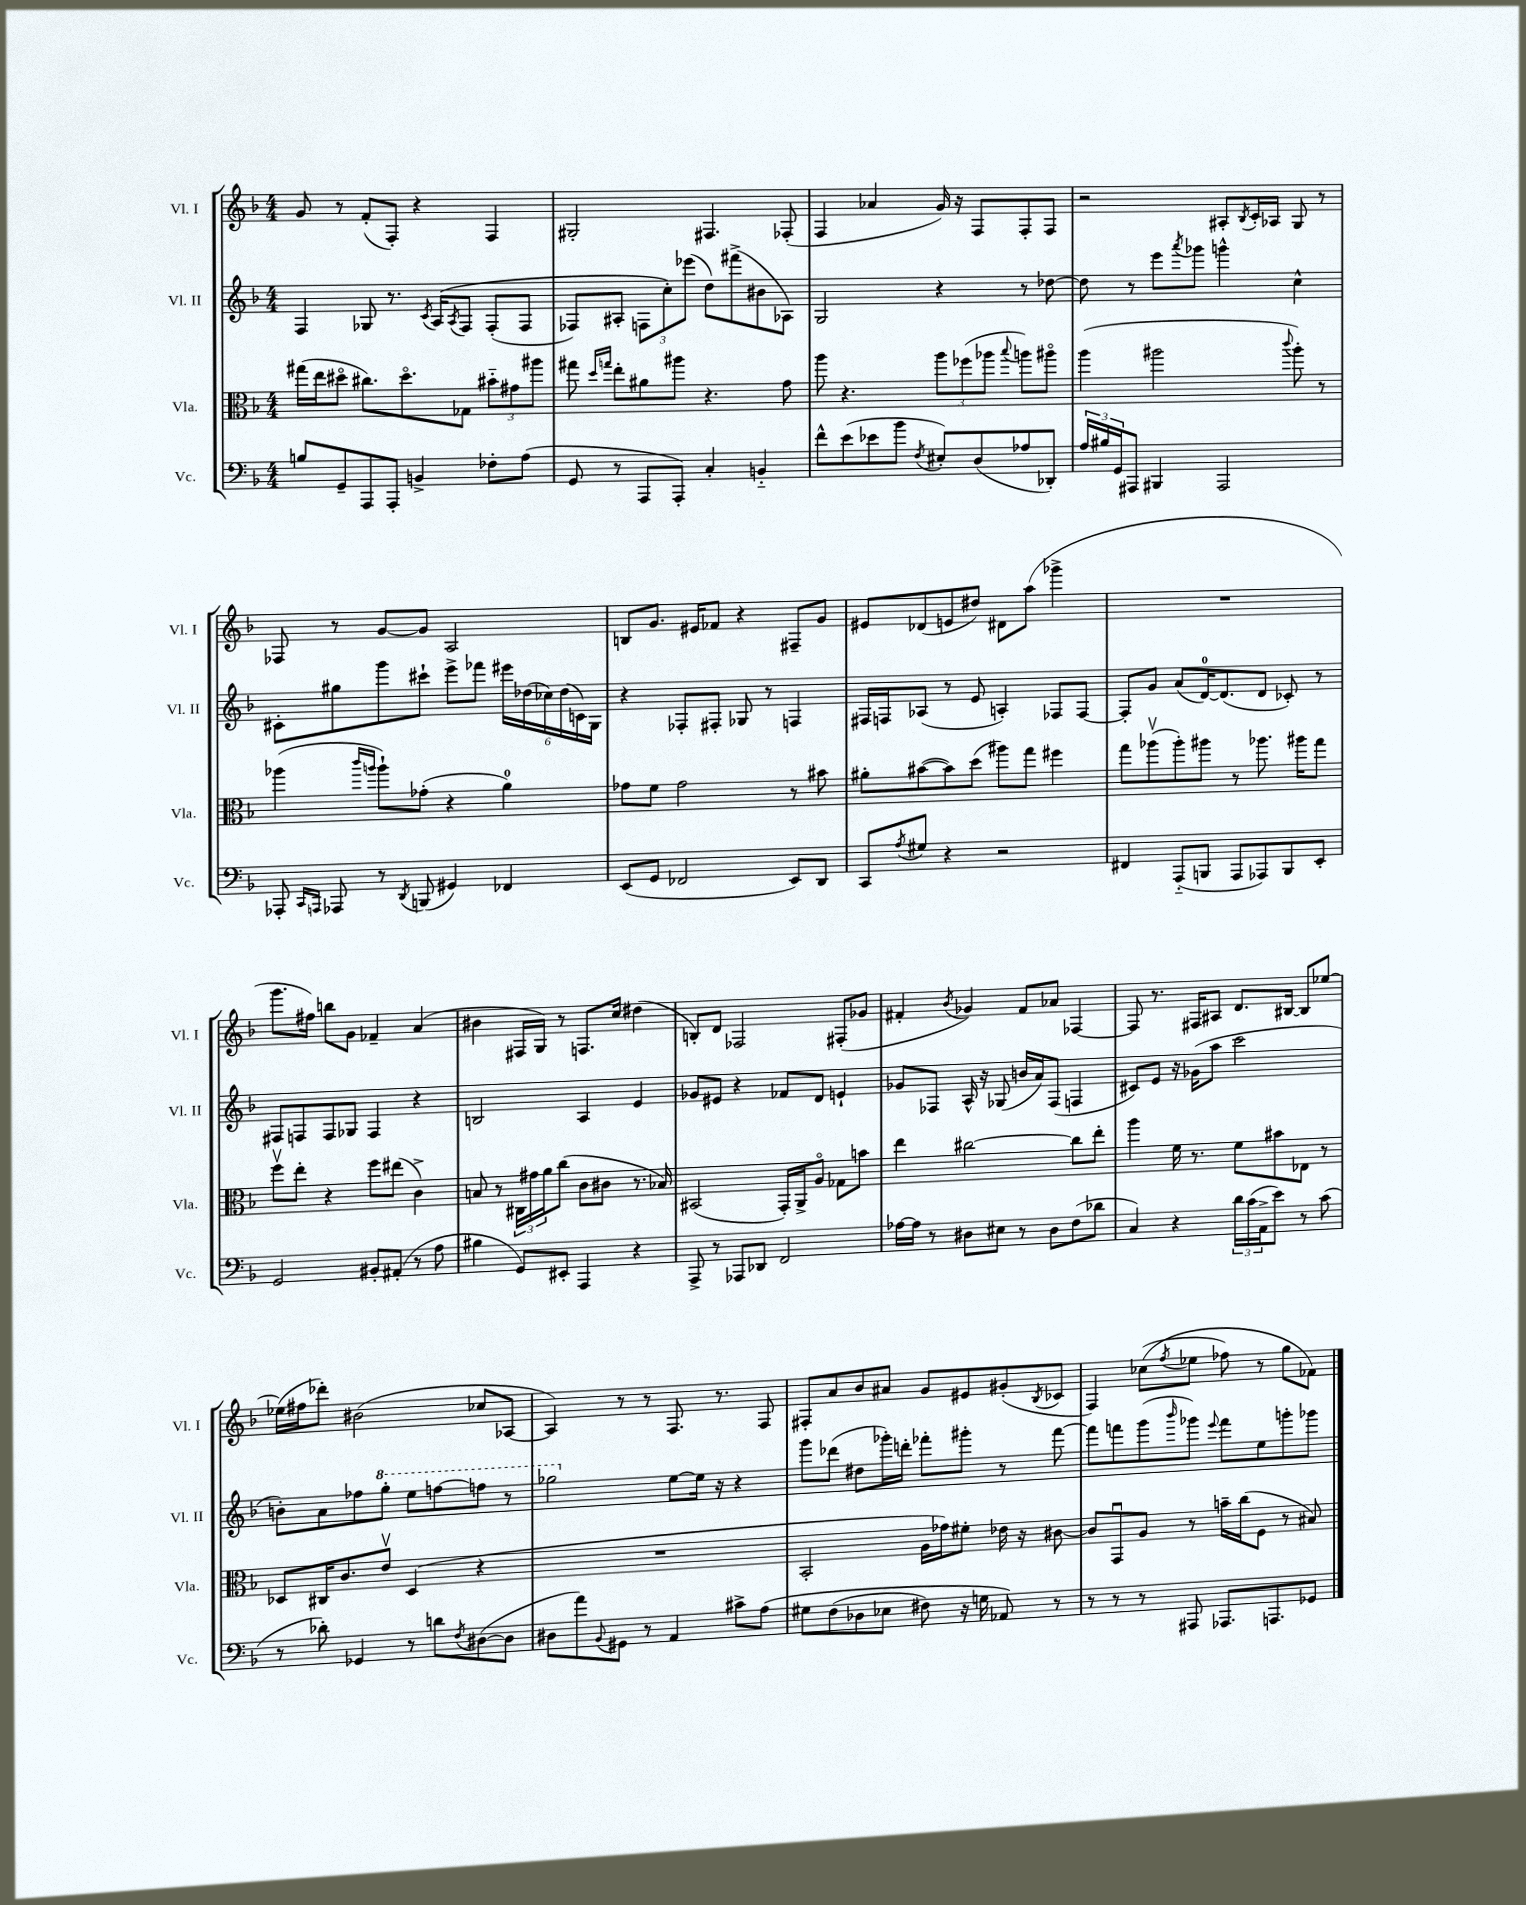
<<
\new StaffGroup <<
\new Staff = "s0" \with { instrumentName = "Vl. I" shortInstrumentName = "Vl. I" } {
    \clef treble \key f \major \numericTimeSignature \time 4/4
    g'8 r8 f'8-.( f8-.) r4 f4 |
    gis2-. fis4. fes8-.( |
    f4 aes'4 g'16) r16 f8 f8-. f8 |
    r2 ais8-. \acciaccatura { bes8 } c'16-. aes16 g8 r8 |
    fes8 r8 g'8~ g'8 a2 |
    b8 g'8. eis'16 fes'8 r4 fis8-- g'8 |
    eis'8 des'8( e'8 dis''8) dis'8 a''8( ges'''4-> |
    R1 |
    g'''8. fis''16) b''8 g'8 fes'4-- a'4( |
    bis'4 fis16 g16) r8 f8. c''16 dis''4( |
    b8-.) d'8 fes2 fis8-.( ges'8 |
    fis'4-. \acciaccatura { bes'8 } ges'4) fis'8 aes'8 fes4~ |
    fes8 r8. fis16 ais8 d'8. bis16~ bis8 ees''8~ |
    ees''16( fis''16 des'''8-.) bis'2( ces''8 aes8~ |
    aes4) r8 r8 f8. r8. f8 |
    fis8-. a'8 bes'8 ais'8 g'8 eis'8 gis'8-.( \acciaccatura { bes8 } ces'8 |
    f4) ces''8(\( \acciaccatura { f''8 } ees''8 fes''8) r8 g''8 fes'8\) \bar "|." |
}
\new Staff = "s1" \with { instrumentName = "Vl. II" shortInstrumentName = "Vl. II" } {
    \clef treble \key f \major \numericTimeSignature \time 4/4
    f4 ges8 r8. \acciaccatura { c'8 } a16\( \acciaccatura { a8 } f8 f8-.( f8 |
    fes8) ais8-. \tuplet 3/2 { f8 c''8-.\) ees'''8( } d''8) fis'''8->( bis'8 aes8) |
    g2 r4 r8 des''8~ |
    des''8 r8 e'''8 \acciaccatura { a'''8 } ges'''8 g'''4-^ c''4-^ |
    cis'8-. gis''8 g'''8 cis'''8-! e'''8-> fes'''8 \tuplet 6/4 { eis'''16 des''16( ces''16) des''16( c'16) g16 } |
    r4 fes8-. fis8-. ges8 r8 f4 |
    fis16 f16 aes8( r8 e'8 a4-.) fes8 fes8~ |
    fes8-. g'8 a'8( d'16-0~) d'8.( d'8 ces'8-.) r8 |
    fis8 f8 f8 ges8 f4 r4 |
    b2 a4 e'4 |
    ges'8 eis'8 r4 fes'8 d'8 e'4-! |
    ges'8 fes8 a16-^ r16 ges8( b'16 a'16) fes8( f4 |
    cis'8) e'8 r16 ges'16( a''8 c'''2 |
    b'8-.) a'8 fes''8 \ottava #1 g'''8-. e'''8 f'''!8~ f'''!8 r8 |
    ges'''2 \ottava #0 e''8~ e''16 r16 r4 |
    g'''8 des'''8( dis''8 ges'''16-.) d'''16-. fes'''8-. gis'''8-. r8 fes'''8~ |
    fes'''8 f'''8 g'''8( \grace { bes'''16 } ges'''8) \appoggiatura { e'''8 } f'''8 e''8 g'''8-. ges'''8 \bar "|." |
}
\new Staff = "s2" \with { instrumentName = "Vla." shortInstrumentName = "Vla." } {
    \clef alto \key f \major \numericTimeSignature \time 4/4
    gis''16( e''16 dis''8\flageolet cis''8.) dis''8.\flageolet ges8 \tuplet 3/2 { bis'8-_ gis'8 ais''8 } |
    gis''8 \grace { d''16 g''16 } e''8-. ais'8 ais''8 r4. g'8 |
    a''8 r4. \tuplet 3/2 { a''8 fes''8( aes''8 } \appoggiatura { bes''8 } a''8) ais''8\flageolet |
    a''4( ais''2 \appoggiatura { c'''8 } ais''8-.) r8 |
    aes''4( \grace { c'''16 a''16 } a''8-!) ges'8-.( r4 a'4-0) |
    ges'8 f'8 ges'2 r8 bis'8 |
    ais'8-. bis'8~( bis'8) d''8( ais''8) g''8 fis''4 |
    g''8 aes''8\upbow( aes''8-.) ais''8 r8 aes''8. ais''16 g''8 |
    f''8\upbow e''8-. r4 f''8 eis''8( c'4->) |
    b8 r8 \tuplet 3/2 { cis16 gis'16 a'16 } c''8( c'8 cis'8 r8. bes16) |
    bis,2( g,16-.) a,16-> a8\flageolet ges8 b'8 |
    e''4 cis''2~ cis''8 e''8-. |
    a''4 f'16 r8. f'8 bis'8 ees8 r8 |
    des8 cis16 c'8. e'8\upbow des4( r4 |
    R1 |
    bes,2-. a16 ges'16) fis'8-. ees'16 r16 cis'8~ |
    cis'8 g,8\downbow a8 r8 b'16-- c''16( f8 r8 bis8) \bar "|." |
}
\new Staff = "s3" \with { instrumentName = "Vc." shortInstrumentName = "Vc." } {
    \clef bass \key f \major \numericTimeSignature \time 4/4
    b8 g,8-- a,,8 a,,8-. b,4-> fes8-. a8( |
    g,8 r8 a,,8 a,,8-.) c4-. b,4-_ |
    f'8-^ e'8( ees'8 bes'8 \acciaccatura { f8 } eis8-.) d8( aes8 des,8-.) |
    \tuplet 3/2 { a16 bis16 g,16 } ais,,8 bis,,4 ais,,2 |
    aes,,8-. \grace { c,16 a,,16 } aes,,8 r8 \acciaccatura { d,8 } b,,8( gis,4) fes,4 |
    e,8( g,8 fes,2 e,8) d,8 |
    c,8 \acciaccatura { a8 } gis8 r4 r2 |
    fis,4 a,,8-_( b,,8 a,,8 aes,,8) b,,8 e,8-. |
    g,2 bis,8-. ais,8-.( r8 a8 |
    bis4 g,8) eis,8-. a,,4 r4 |
    a,,8-> r8 aes,,8 des,8 f,2 |
    aes16~ aes16 r8 dis8 eis8 r8 dis8 f8( des'8 |
    c4) r4 \tuplet 3/2 { d'16 c'16( a,16-> } e'8) r8 c'8( |
    r8 des'8-.) ges,4 r8 d'8 \acciaccatura { f8 } dis8~( dis8 |
    dis8 a'8) \appoggiatura { bes,8 } gis,8 r8 a,4 cis'8-> a8\( |
    gis8 f8( des8 ees8 fis8) r16 g16 aes,8\) r8 |
    r8 r8 r8 ais,,8 aes,,8. a,,8. ges,8 \bar "|." |
}
>>
>>
\layout { \context { \Score \remove "Bar_number_engraver" } }
